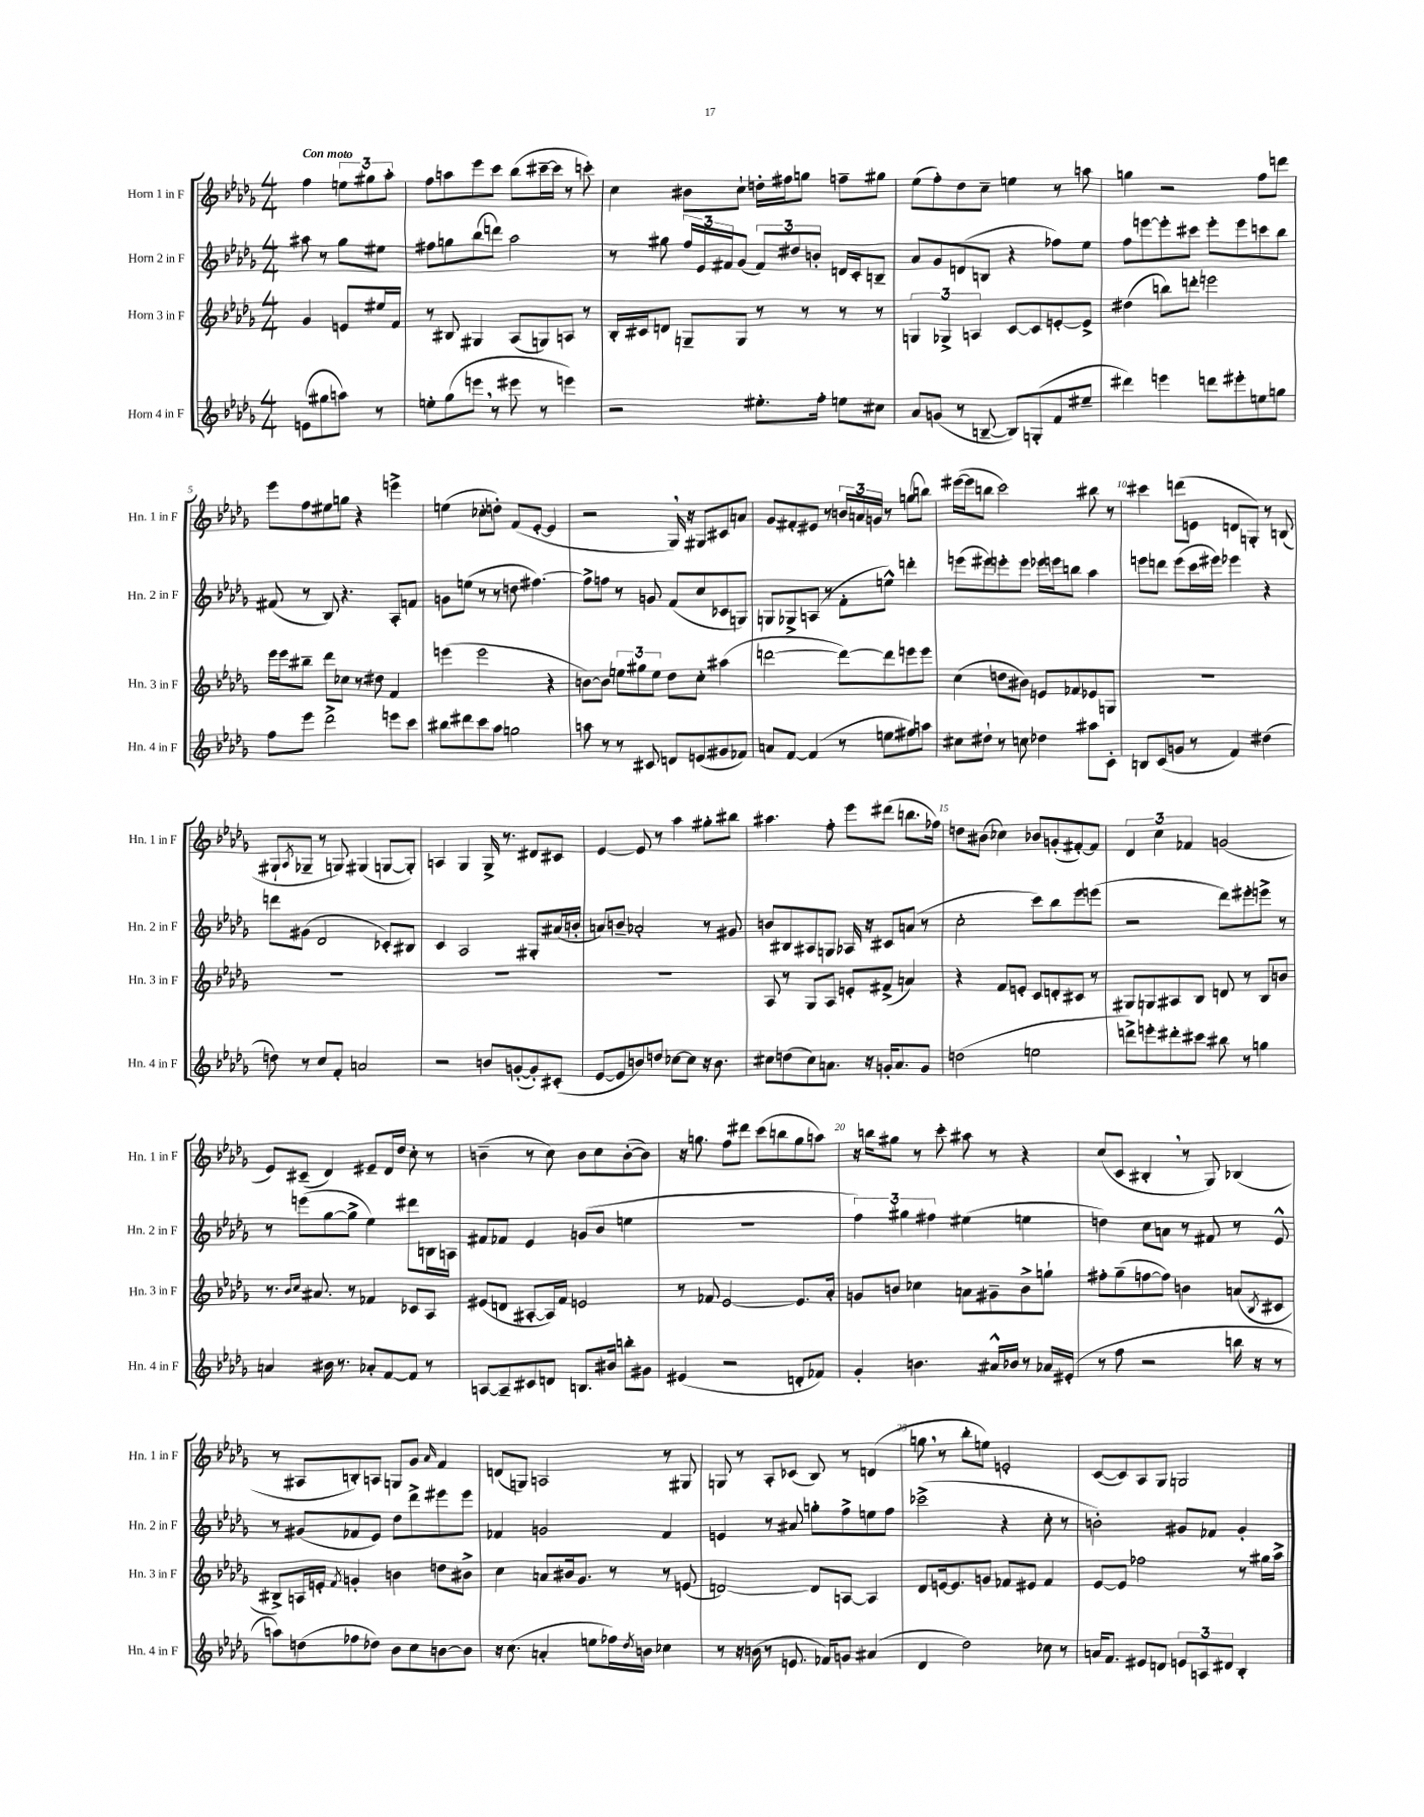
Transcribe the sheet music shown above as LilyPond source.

<<
\new StaffGroup <<
\new Staff = "s0" \with { instrumentName = "Horn 1 in F" shortInstrumentName = "Hn. 1 in F" } {
    \clef treble \key des \major \numericTimeSignature \time 4/4 \partial 2 \tempo "Con moto"
    f''4 \tuplet 3/2 { e''8 gis''8 aes''8-. } |
    f''8 a''8 ees'''8 c'''8 bes''8( cis'''16~-- cis'''16 r8 c'''8-.) |
    c''4 bis'8 c''8-! d''16-. fis''16 g''8 f''8-- gis''8 |
    ees''8( f''8-.) des''8 c''8-- e''4 r8 a''8 |
    g''4 r2 f''8 d'''8 |
    ees'''8 f''8 eis''8 g''8 r4 e'''4-> |
    e''4( ces''8-. d''8-.) f'8( ees'8~-. ees'4 |
    r2 ges16) \breathe r16 gis8 cis'8 a'8 |
    ges'8 fis'8-. eis'8 r8 \tuplet 3/2 { b'16 a'16 g'16 } r8 g''8( b''8) |
    eis'''16~( eis'''16 b''8 c'''2) bis''8 r8 |
    cis'''4 d'''8( e'8 d'8 g8-.) r8 b8( |
    gis8-! \acciaccatura { aes8 } ges8-- r8 g8) gis4( g8~ g8-.) |
    a4 ges4 ges16-> r8. dis'8 cis'8 |
    ees'4~ ees'8 r8 aes''4 gis''8-. bis''8 |
    ais''4. f''8-. ees'''8 dis'''8( b''8. fes''16) |
    d''8 bis'8( ces''4) bes'8 g'8-.( fis'8~-.) fis'8 |
    \tuplet 3/2 { des'4 c''4 fes'4 } g'2( |
    ees'8) cis'8--( des'4) eis'8-- des'16 des''16 c''8-. r8 |
    b'4--( r8 c''8) b'8 c''8 b'8~-.( b'8) |
    r16 g''8. f''8 dis'''8 c'''8( b''8 g''8 a''8) |
    r16 b''16 gis''8 r8 c'''8-. ais''8 r8 r4 |
    c''8( c'8 bis4-. \breathe r8 ges8) bes4( |
    r8 ais8 b8-.) a8 g8 ges'8 \grace { aes'16 } f'4 |
    d'8( g8) a2 r8 gis8 |
    g8 r8 aes8-. ces'8( bes8) r8 d'4( |
    g''8 \breathe r8 bes''8-. e''8) e'2-. |
    c'8~( c'8) aes8 ges8 g2 \bar "|." |
}
\new Staff = "s1" \with { instrumentName = "Horn 2 in F" shortInstrumentName = "Hn. 2 in F" } {
    \clef treble \key des \major \numericTimeSignature \time 4/4 \partial 2
    ais''8 r8 ges''8 eis''8 |
    fis''8 g''8 bes''8( d'''8) aes''2 |
    r8 gis''8 \tuplet 3/2 { f''16 ees'16 fis'16 } ges'8( \tuplet 3/2 { fis'8) dis''8 b'8-. } d'16 c'16-. b8-- |
    aes'8 ges'8 d'8( b8 r4 fes''8) ees''8 |
    f''8 e'''8~ e'''8-. cis'''8 e'''8-. e'''8 c'''8 bes''8 |
    fis'8( r8 bes8) r4. aes8-. f'8 |
    g'8 e''8( r8 r8 d''8 fis''4.~) |
    fis''8-> f''8 r8 g'8 f'8( c''8 ces'8 g8) |
    g8 ges8-> a8( r8 f'8-. e''8-^) d'''4-. |
    e'''8( eis'''8) e'''8-. e'''8 ees'''16 e'''16 b''8 aes''4 |
    e'''8 d'''8 e'''8( c'''16 eis'''16) ees'''4 r4 |
    d'''8 gis'8( des'2 ces'8-.) bis8 |
    c'4 aes2 gis8-. ais'16( b'16-. |
    a'8) b'8-- aes'2-. r8 gis'8 |
    b'8 bis8 ais8 g8 aes16 r16 cis'8 a'8( r8 |
    c''2-. c'''8) bes''8 ees'''8 e'''8( |
    r2 des'''8) eis'''8-. e'''8-> r8 |
    r8 e'''8( ges''8~ ges''8-> ees''4) dis'''8 b16 a16 |
    fis'8 fes'8 ees'4 g'8( bes'8 e''4 |
    R1 |
    \tuplet 3/2 { f''4) gis''4 fis''4 } eis''4( e''4 |
    d''4) c''8 a'8 r8 fis'8 r8 ees'8-^ |
    r8 gis'8( fes'8 ees'8) des''8 des'''8-> eis'''8 eis'''8 |
    fes'4 g'2 fes'4 |
    e'4 r8 ais'8 g''8-. f''8-> e''8 f''8 |
    ces'''2->( r4 c''8-. r8 |
    b'2-.) gis'8 fes'8 gis'4-. \bar "|." |
}
\new Staff = "s2" \with { instrumentName = "Horn 3 in F" shortInstrumentName = "Hn. 3 in F" } {
    \clef treble \key des \major \numericTimeSignature \time 4/4 \partial 2
    ges'4 e'8 eis''16 f'16 |
    r8 bis8 gis4 aes8( g8) a8 r8 |
    bes16-. cis'16 d'8 g8-- g8 r8 r8 r8 r8 |
    \tuplet 3/2 { g4 ges4-> a4 } c'8~ c'8 e'8~-. e'8-> |
    dis''4( b''8) d'''8-. e'''2 |
    ees'''16 ees'''16 bis''8-- des'''8 ces''8 r8 dis''8 f'4 |
    e'''4( e'''2 r4 |
    b'8~) b'8 \tuplet 3/2 { e''8 gis''8 e''8 } des''8 c''8-. ais''4( |
    d'''2~ d'''8~) d'''8 e'''8 e'''8 |
    c''4( d''8 bis'8) e'8 fes'8 ees'8 g8 |
    R1 |
    R1 |
    R1 |
    R1 |
    aes8 r8 ges8 aes8 e'8-. fis'8->( a'4) |
    r4 f'8 e'8-. c'8 d'8-. cis'8 r8 |
    gis8 g8 ais8 bes8 d'8 r8 bes8 b'8 |
    r8. \grace { bes'16 c''16 } ais'8. r8 fes'4 ces'8 aes8 |
    eis'8( d'8 ais8~-. ais16) f'16 e'2 |
    r8 fes'8 ees'2~ ees'8. aes'16-. |
    g'8 b'8 ces''4 a'8 gis'8-- b'8-> g''8-! |
    fis''8-. ges''8--( f''8~ f''8) b'4 a'8( \acciaccatura { bes8 } cis'8 |
    bis8->) a16 e'16-. \acciaccatura { f'8 } g'4-. b'4 d''8 bis'8-> |
    c''4 a'8 bis'16 ges'8. r8 r8 e'8( |
    d'2~) d'8 a8~ a4 |
    des'8 e'16~ e'8. g'8 fes'8 eis'8 fes'4 |
    ees'8~ ees'8 fes''2 r8 gis''16 aes''16-> \bar "|." |
}
\new Staff = "s3" \with { instrumentName = "Horn 4 in F" shortInstrumentName = "Hn. 4 in F" } {
    \clef treble \key des \major \numericTimeSignature \time 4/4 \partial 2
    e'8( gis''8 a''8) r8 |
    e''8-. ges''8( e'''8 \breathe r8 eis'''8 r8 e'''4) |
    r2 eis''8.-. f''16-. e''8 cis''8 |
    aes'8 g'8( r8 b8~-- b8) g8-.( f'8 eis''8-- |
    dis'''4) e'''4 d'''8 eis'''8-. e''8 g''8 |
    f''8 ees'''8 des'''2-> e'''8 c'''8 |
    bis''8 dis'''8 c'''8 aes''8 g''2 |
    a''8 r8 r8 cis'8 d'8 e'8( gis'8 fes'8) |
    a'8 f'8~ f'4( r8 e''8 fis''8) a''8 |
    cis''8 dis''8-! r8 c''8 des''4 ais''8 c'8-. |
    b8 c'8( g'8 r8 f'4) dis''4( |
    d''8) r8 c''8 f'8-. a'2 |
    r2 b'8 g'8~-.( g'8-.) cis'8-.( |
    ees'8~ ees'8 b'8) d''8 ces''8~ ces''8 r16 b'8. |
    cis''8 d''8( cis''8) a'8. r16 g'16-. a'8. g'8 |
    d''2( e''2 |
    d'''8->) e'''8-. dis'''8-. cis'''8 bis''8 r8 g''4 |
    a'4 bis'16 r8. aes'8-. f'8~ f'8 r8 |
    a8~ a8-- cis'8 d'8 b8. bis'16 b''8-. gis'8 |
    eis'4( r2 d'8-. fes'8) |
    ges'4-. b'4. ais'16-^ bes'16 r8 aes'16 eis'16-.( |
    r8 f''8 r2 b''16 r16 r8 |
    a''8) d''8( fes''8 des''8) bes'8 c''8 b'8~ b'8 |
    r16 c''8.( a'4-. e''8 fes''16) \acciaccatura { des''8 } b'16 ces''4 |
    r8 r16 b'16( r8 e'8. fes'16) g'8 ais'4( |
    des'4 des''2) ces''8 r8 |
    a'16 f'8. eis'8 d'8 \tuplet 3/2 { e'8 a8 dis'8 } bes4-. \bar "|." |
}
>>
>>
\layout { \context { \Score \override BarNumber.break-visibility = ##(#f #t #t) barNumberVisibility = #(every-nth-bar-number-visible 5) } }
